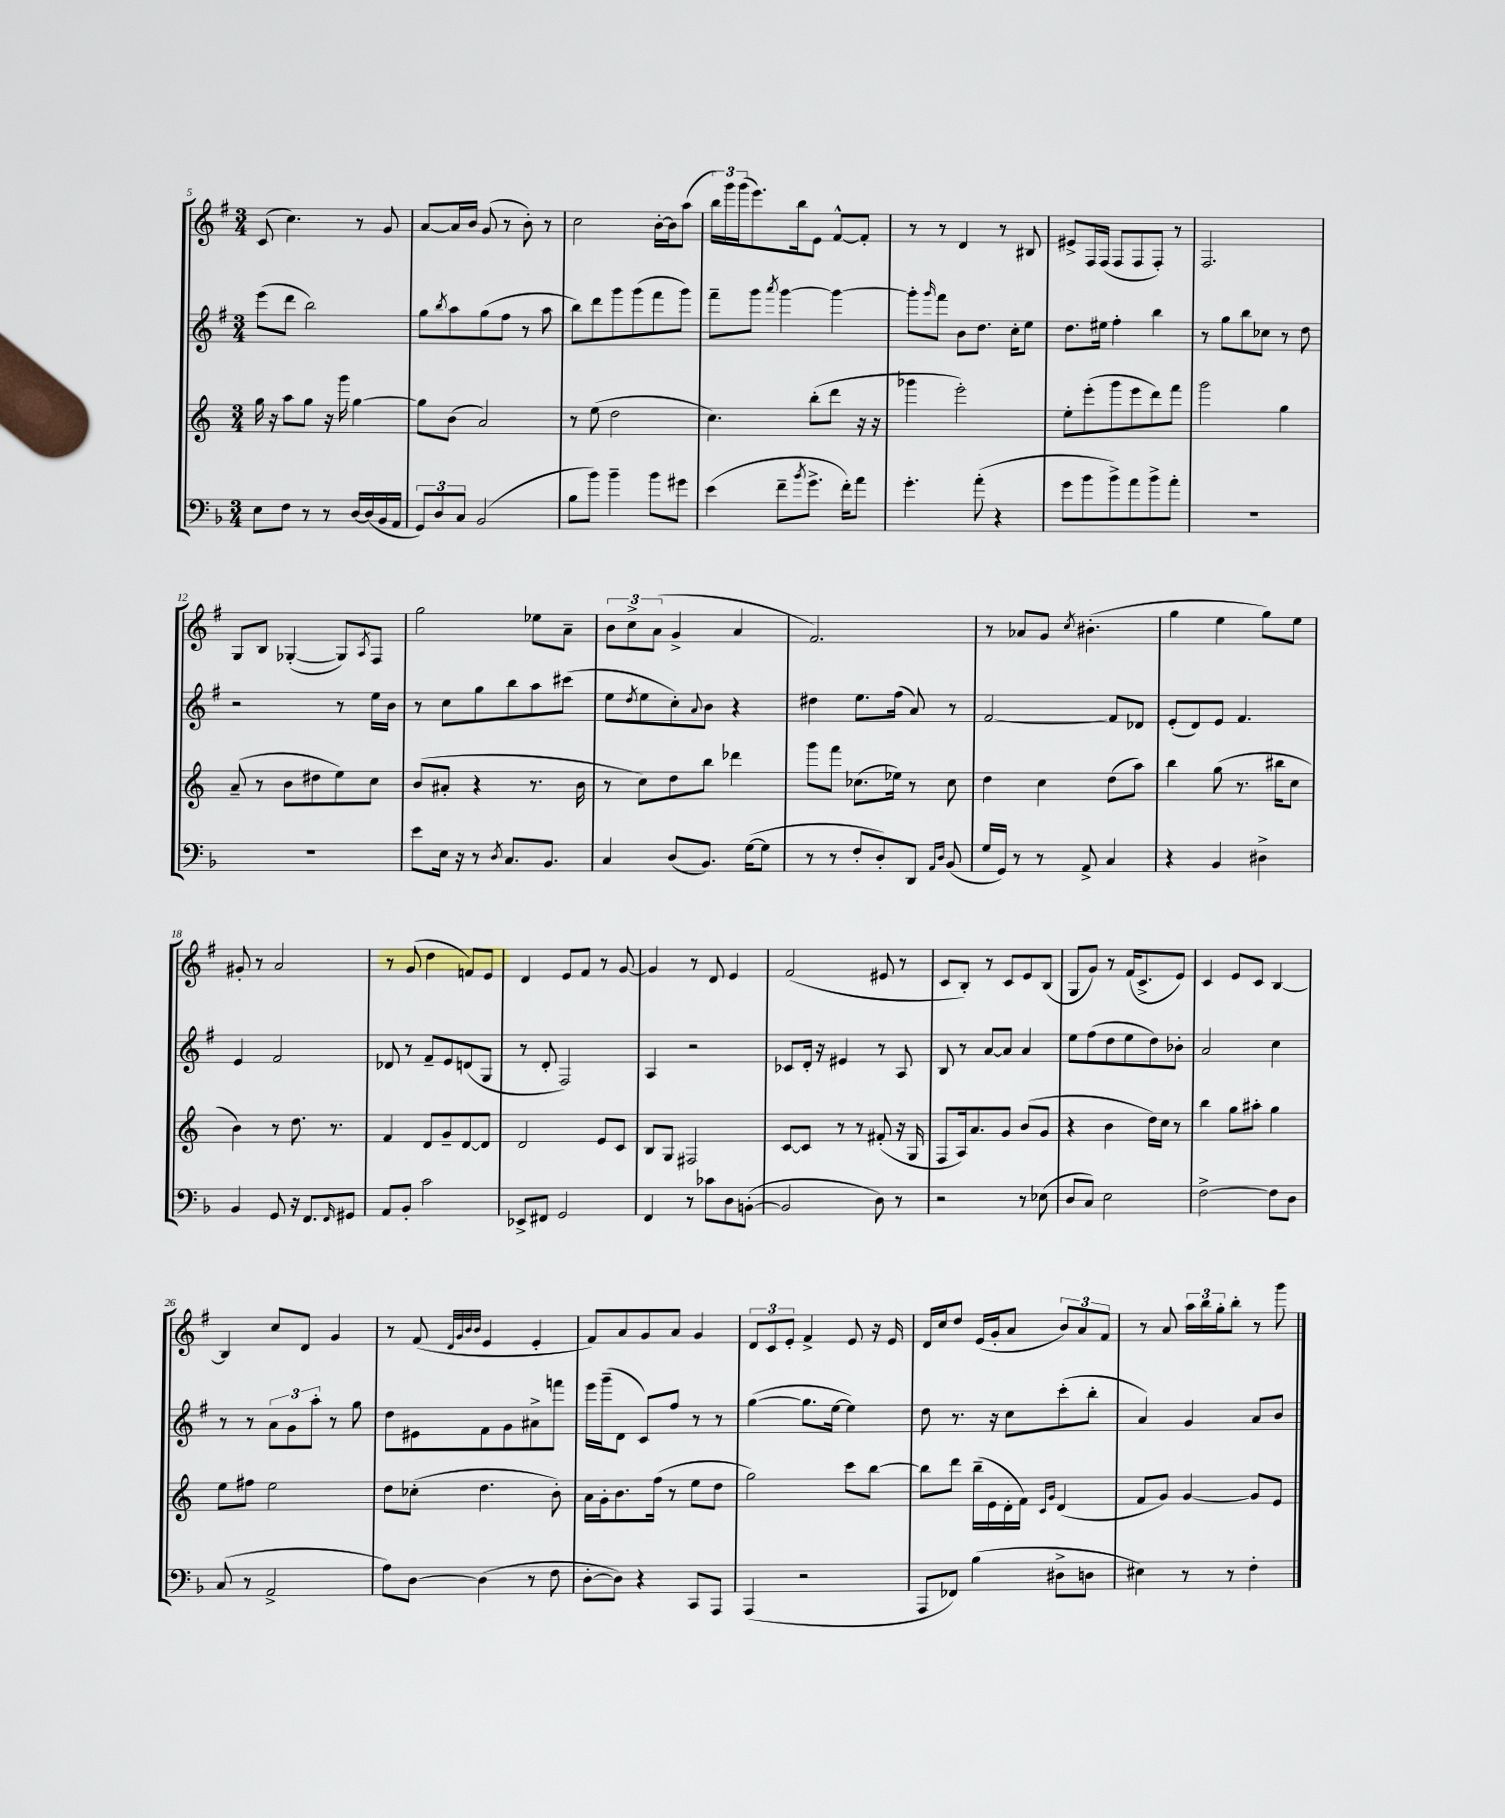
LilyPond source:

<<
\new StaffGroup <<
\new Staff = "s0" {
    \clef treble \key g \major \numericTimeSignature \time 3/4
    c'8( c''4.) r8 g'8 |
    a'8~ a'16 b'16 g'8( r8 b'8-.) r8 |
    c''2 b'16~-. b'16 a''8( |
    \tuplet 3/2 { b''16) g'''16 g'''16( } e'''8.) b''16 e'8 fis'8~-^ fis'8-. |
    r8 r8 d'4 r8 bis8 |
    eis'8-> fis16 fis16( fis8 fis8 fis8-.) r8 |
    fis2. |
    g8 b8 ges4~-.( ges8) \acciaccatura { a8 } fis8 |
    g''2 ees''8 a'8-- |
    \tuplet 3/2 { b'8 c''8-> a'8( } g'4-> a'4 |
    fis'2.) |
    r8 aes'8 g'8 \acciaccatura { c''8 } bis'4.-.( |
    g''4 e''4 g''8) e''8 |
    gis'8-. r8 a'2 |
    r8 g'8( d''4 f'8) e'8 |
    d'4 e'8 fis'8 r8 g'8~ |
    g'4 r8 d'8 e'4 |
    fis'2( eis'8 r8 |
    c'8 b8-.) r8 c'8 e'8 b8( |
    g8 g'8) r8 fis'16( c'8.-> e'8) |
    c'4 e'8 c'8 b4~ |
    b4 c''8 d'8 g'4 |
    r8 fis'8( \grace { d'32 g'32 b'32 b'32 } e'4 e'4-. |
    fis'8) a'8 g'8 a'8 g'4 |
    \tuplet 3/2 { d'8 c'8 e'8-. } fis'4-> e'8 r16 e'16 |
    d'16 c''16 d''8 e'16( g'16-. a'8 \tuplet 3/2 { b'8) a'8 fis'8 } |
    r8 a'8 \tuplet 3/2 { a''16 b''16 g''16-. } b''8-. r8 g'''8 \bar "|." |
}
\new Staff = "s1" {
    \clef treble \key g \major \numericTimeSignature \time 3/4
    e'''8( d'''8 b''2) |
    g''8 \acciaccatura { b''8 } a''8 g''8( fis''8 r8 a''8 |
    b''8) d'''8 g'''8 g'''8( fis'''8 g'''8) |
    fis'''8-- g'''8 \acciaccatura { a'''8 } g'''4~ g'''4~ |
    g'''8-. \grace { g'''16 } fis'''8 b'8 d''8. c''16-. e''8 |
    d''8. eis''16 fis''4-. b''4 |
    r8 g''8 b''8 ces''8 r8 d''8 |
    r2 r8 e''16 b'16 |
    r8 c''8 g''8 b''8 a''8 cis'''8( |
    e''8 \acciaccatura { d''8 } e''8 c''8-.) \appoggiatura { a'8 } b'8 r4 |
    dis''4 e''8. fis''16( a'8) r8 |
    fis'2~ fis'8 des'8 |
    e'8-.( d'8) e'8 fis'4. |
    e'4 fis'2 |
    des'8 r8 fis'8-- e'8 d'8( g8 |
    r8 d'8-. fis2) |
    a4 r2 |
    ces'8 d'16-. r16 eis'4 r8 a8 |
    b8 r8 a'8~ a'8 a'4 |
    e''8 fis''8( d''8 e''8 d''8) bes'8-. |
    a'2 c''4 |
    r8 r8 \tuplet 3/2 { a'8 g'8 a''8-. } r8 g''8 |
    d''8 eis'8 fis'8 g'8 ais'8-> f'''8 |
    e'''16 g'''16--( d'8 c'8) fis''8 r8 r8 |
    g''4~( g''8. e''16~ e''4) |
    d''8 r8. r16 c''8 c'''8-.( b''8-. |
    a'4) g'4 a'8 b'8 \bar "|." |
}
\new Staff = "s2" {
    \clef treble \key c \major \numericTimeSignature \time 3/4
    g''16 r16 a''8 g''8 r16 g'''16 g''4~ |
    g''8 b'8( a'2) |
    r8 e''8( d''2 |
    c''4.) b''8-.( d'''8 r16 r16 |
    ges'''4 e'''2-.) |
    e''8-. e'''8-.( g'''8 e'''8 d'''8) f'''8 |
    g'''2 g''4 |
    a'8--( r8 b'8 dis''8 e''8) c''8 |
    b'8( ais'8-. r4 r8. b'16 |
    r8 c''8) d''8 b''8 des'''4 |
    g'''8 f'''8 ces''8.( ees''16) r8 ces''8 |
    d''4 c''4 d''8( a''8) |
    b''4 g''8( r8. bis''16 c''8 |
    b'4) r8 d''8. r8. |
    f'4 d'8 g'8-- d'8~ d'8 |
    d'2 e'8 c'8 |
    b8 g8 fis2 |
    c'8~ c'8 r8 r8 fis'8-.( r16 g16 |
    f8 a16) a'8. g'8 b'8( g'8 |
    r4 b'4 d''16) c''16 r8 |
    b''4 g''8 ais''8-. g''4 |
    e''8 fis''8 e''2 |
    d''8 ces''8-.( d''4. b'8-.) |
    a'16 g'16-. b'8. f''16( r8 e''8 d''8 |
    g''2) c'''8 b''8~ |
    b''8 d'''8 b''16--( e'16 d'16-. f'16) \grace { c'16 g'16 } d'4( |
    f'8 g'8) g'4~ g'8 e'8 \bar "|." |
}
\new Staff = "s3" {
    \clef bass \key f \major \numericTimeSignature \time 3/4
    e8 f8 r8 r8 d16~ d16( bes,16 a,16 |
    \tuplet 3/2 { g,8) d8 c8 } bes,2( |
    bes8 bes'8) bes'4-- bes'8 gis'8 |
    e'4( f'8-- \acciaccatura { bes'8 } g'8.-> f'16-.) a'8 |
    g'4.-. a'8-.( r4 |
    g'8 bes'8 bes'8->) a'8 bes'8-> a'8-. |
    R2. |
    R2. |
    e'8 e16 r16 r8 \acciaccatura { d8 } c8. bes,8. |
    c4 d8( bes,8.) g16~( g8 |
    r8 r8 f8-. d8-.) d,8 \grace { a,16 d16 } bes,8( |
    g16 g,16) r8 r8 a,8-> c4 |
    r4 bes,4 dis4-> |
    bes,4 g,8 r16 f,8. \grace { f,16 } gis,8 |
    a,8 bes,8-. c'2 |
    ees,8-> fis,8 g,2 |
    f,4 r8 ces'8 d8 b,8~-.( |
    b,2 d8) r8 |
    r2 r8 ees8( |
    d8 c8) e2 |
    f2~-> f8 d8 |
    c8( r8 a,2-> |
    a8) d8~ d4( r8 f8 |
    d8~-. d8) r4 c,8 a,,8 |
    a,,4( r2 |
    a,,8 fes,8) bes4( dis8-> d8 |
    eis4) r8 r8 f4-. \bar "|." |
}
>>
>>
\layout { \context { \Score currentBarNumber = #5 } }
